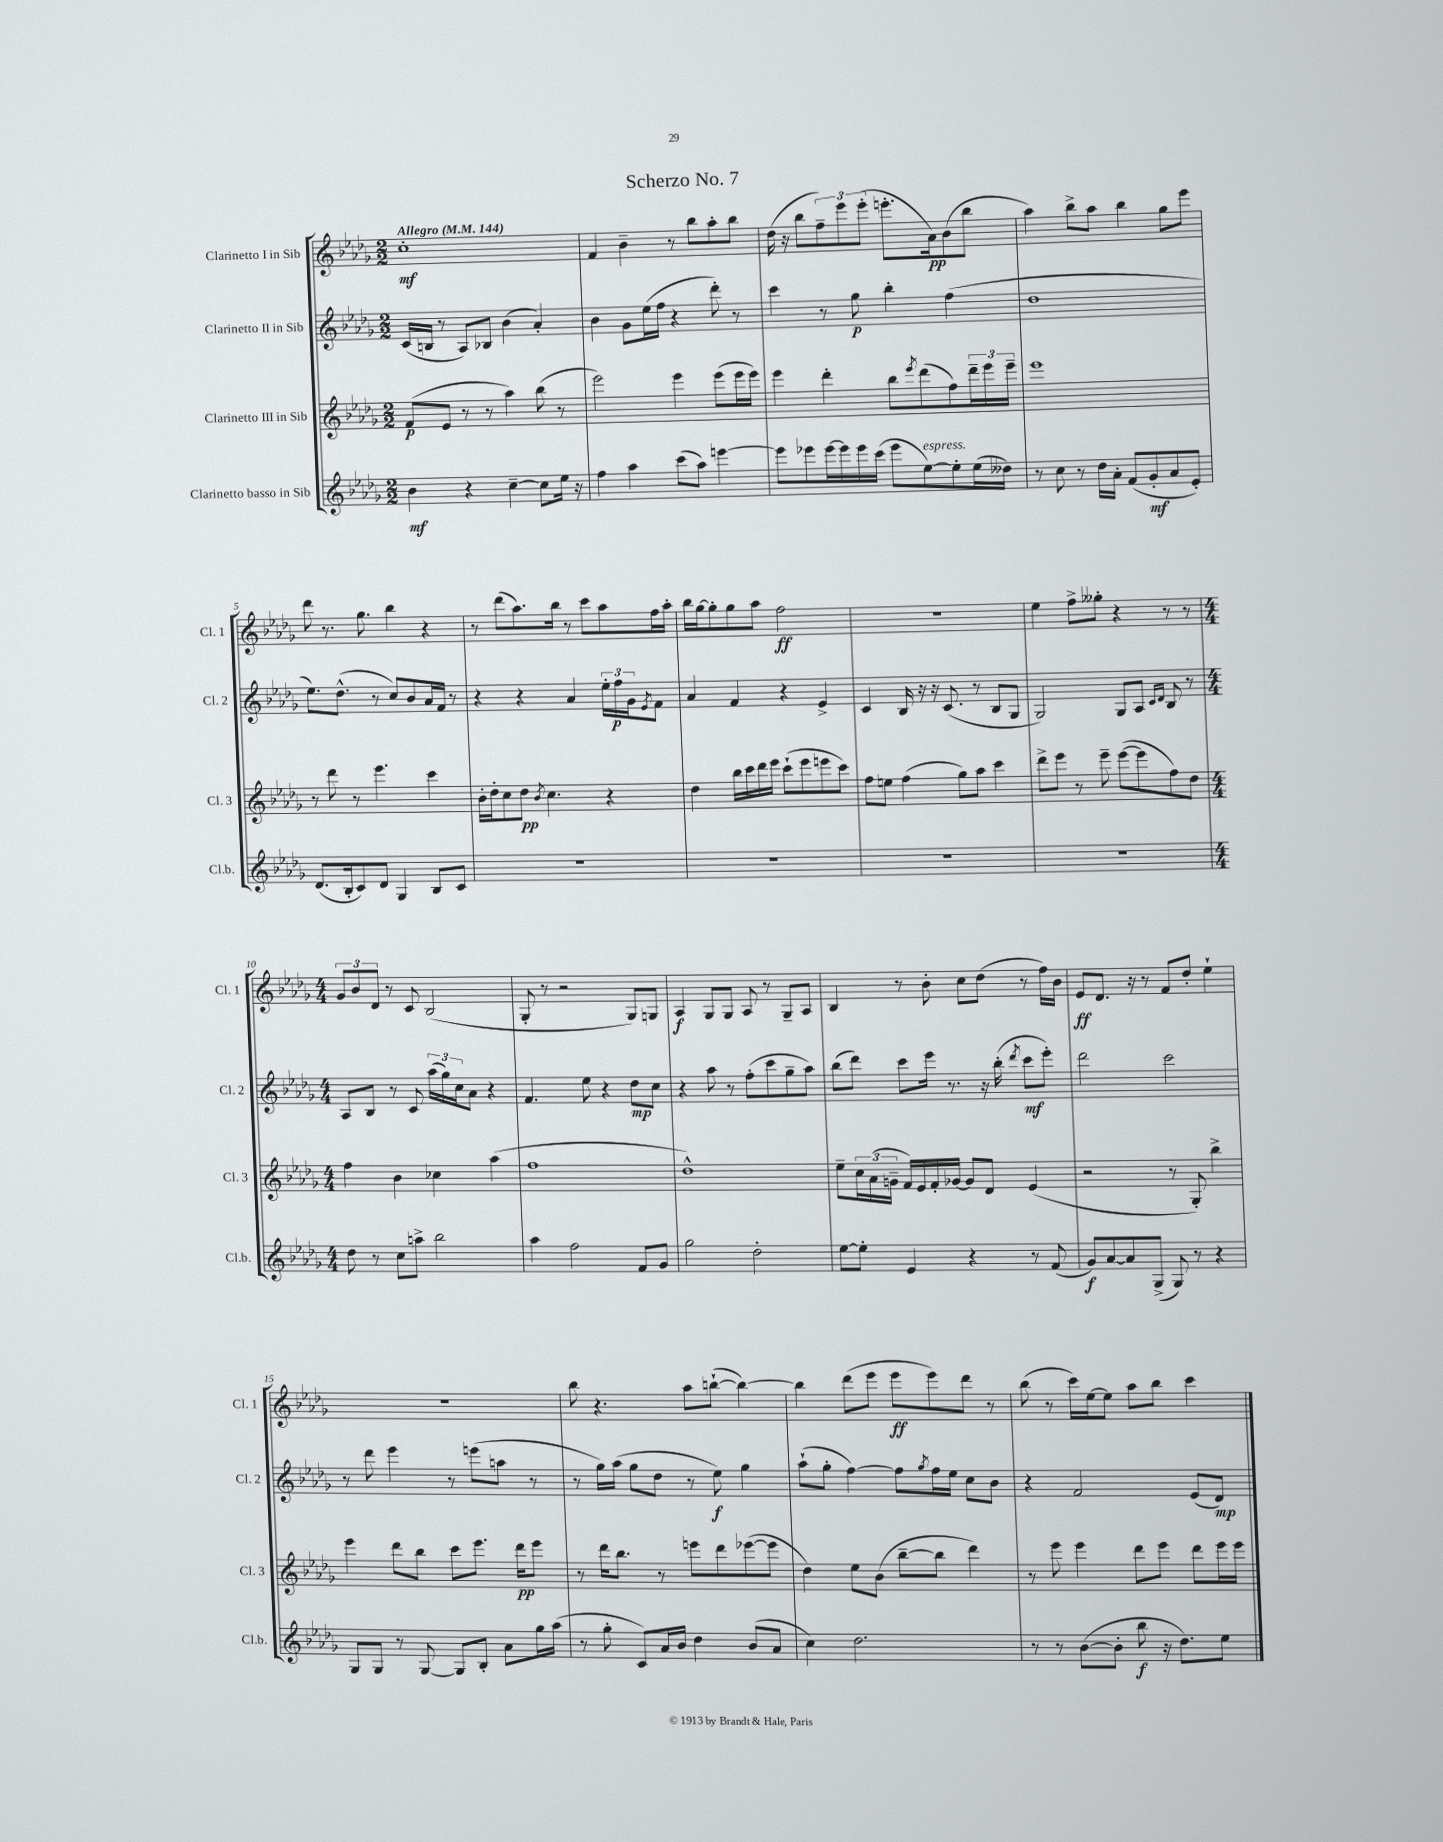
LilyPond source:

\header { title = "Scherzo No. 7" }
<<
\new StaffGroup <<
\new Staff = "s0" \with { instrumentName = "Clarinetto I in Sib" shortInstrumentName = "Cl. 1" } {
    \clef treble \key des \major \numericTimeSignature \time 2/2 \tempo "Allegro" 4 = 144
    c''1-.\mf |
    f'4 bes'4-- r8 bes''8 aes''8-. bes''8 |
    des''16( r16 bes''8 \tuplet 3/2 { f''8--) ees'''8 ees'''8-.( } e'''8.-. aes'16\pp) bes'8( bes''8 |
    aes''4) bes''8-> aes''8 bes''4 ges''8 ees'''8 |
    des'''8 r8. ges''8. bes''4 r4 |
    r8 des'''8( aes''8.) bes''16 r8 c'''8 aes''8 f''16 aes''16-. |
    bes''16 ges''16~ ges''8-. ges''8 aes''8 f''2\ff |
    R1 |
    ees''4 f''8-> geses''8-. r4 r8 r8 |
    \numericTimeSignature \time 4/4 \tuplet 3/2 { ges'8 bes'8 des'8 } r8 c'8 bes2( |
    ges8-. r8 r2 ges8) g8 |
    aes4\f ges8 ges8 aes8 r8 ges8-- aes8 |
    bes4 r8 bes'8-. c''8 des''8( r8 f''16) bes'16 |
    ees'8\ff des'8. r16 r8 f'8 des''8-. ees''4-! |
    R1 |
    bes''8 r4. aes''8 b''8~-!( b''4~) |
    b''4 des'''8( ees'''8 ees'''8\ff ees'''8) des'''8 r8 |
    bes''8( r8 c'''16) ees''16~ ees''8 aes''8 bes''8 c'''4 \bar "|." |
}
\new Staff = "s1" \with { instrumentName = "Clarinetto II in Sib" shortInstrumentName = "Cl. 2" } {
    \clef treble \key des \major \numericTimeSignature \time 2/2
    c'16( b16 r8 aes8) bes8 bes'4( aes'4-.) |
    bes'4 ges'8 ees''16( f''16 r4 des'''8-.) r8 |
    c'''4 r8 ges''8\p bes''4-. f''4( |
    des''1 |
    ees''8.) des''8.-^( r8 c''8) bes'8 aes'16 f'16 r8 |
    r4 r4 aes'4 \tuplet 3/2 { ees''16-. f''16\p ges'16 } \acciaccatura { ees'8 } f'8 |
    aes'4 f'4 r4 ees'4-> |
    c'4 bes16 r16 r16 c'8.( r8 bes8 ges8 |
    ges2) ges8 aes8 \grace { c'16 des'16 } bes8 r8 |
    \numericTimeSignature \time 4/4 aes8 bes8 r8 c'8 \tuplet 3/2 { aes''16( ges''16) c''16 } aes'8 r4 |
    f'4. ees''8 r4 des''8\mp c''8 |
    r4 aes''8 r8 f''8-.( c'''8 ges''8-- aes''8) |
    bes''8( des'''8) c'''8 ees'''16 r8. r16 bes''16-.( \acciaccatura { des'''8 } c'''8\mf ees'''8-.) |
    des'''2 c'''2 |
    r8 des'''8 ees'''4 r8 e'''8( a''8 r8 |
    r8 ges''16) aes''16( ges''8 des''8 r8 ees''8\f) ges''4 |
    aes''8-!( ges''8-. f''4~) f''8 \acciaccatura { ges''8 } f''16 ees''16 c''8 bes'8 |
    r4 f'2 ees'8( des'8\mp) \bar "|." |
}
\new Staff = "s2" \with { instrumentName = "Clarinetto III in Sib" shortInstrumentName = "Cl. 3" } {
    \clef treble \key des \major \numericTimeSignature \time 2/2
    f'8\p( ees'8 r8 r8 aes''4) bes''8( r8 |
    ees'''2) ees'''4 ees'''8( ees'''16 ees'''16) |
    ees'''4 des'''4-. bes''8 \acciaccatura { ees'''8 } des'''8( f''8) \tuplet 3/2 { des'''16-- ees'''16 ees'''16-- } |
    ees'''1 |
    r8 des'''8 r8 ees'''4. c'''4 |
    bes'16-. des''16-. c''8 des''8\pp \acciaccatura { bes'8 } c''4. r4 |
    des''4 bes''16 c'''16 des'''16 ees'''16 c'''8-!( ees'''8 e'''8 c'''8) |
    f''8 e''8 f''4( ges''8) aes''8 c'''4 |
    des'''8-> ees'''8 r8 ees'''8-- ees'''8~( ees'''8 f''8) des''8 |
    \numericTimeSignature \time 4/4 f''4 bes'4 ces''4 aes''4( |
    f''1 |
    des''1-^) |
    ees''8-- \tuplet 3/2 { c''16 aes'16( g'16-- } f'16) ees'16 f'16-. ges'16~ ges'8 des'8 ees'4( |
    r2 r8 ges8-.) bes''4-> |
    ees'''4 des'''8 bes''8 c'''8 ees'''8. des'''16\pp ees'''8 |
    r8 des'''16 bes''8. r8 e'''8 des'''8 ees'''8~( ees'''8 |
    des''4) ees''8 bes'8( bes''8~-- bes''8 des'''4) |
    r8 ees'''8 ees'''4 des'''8 ees'''8 des'''8 ees'''16 ees'''16 \bar "|." |
}
\new Staff = "s3" \with { instrumentName = "Clarinetto basso in Sib" shortInstrumentName = "Cl.b." } {
    \clef treble \key des \major \numericTimeSignature \time 2/2
    bes'4\mf r4 c''4~-- c''8 ees''16 r16 |
    f''4 aes''4 c'''8( aes''8) e'''4~ |
    e'''8 ees'''8 ees'''16~ ees'''16 ees'''16 c'''16( ees'''8 ees''8~^\markup { \italic "espress." }) ees''8-. ees''16( deses''16) |
    r8 c''8 r8 des''16 aes'16-. f'8( ges'8-.\mf aes'8 ees'8-.) |
    des'8.( bes16-. c'8) des'8 ges4 bes8 c'8 |
    R1 |
    R1 |
    R1 |
    R1 |
    \numericTimeSignature \time 4/4 des''8 r8 c''8 a''8-> bes''2 |
    aes''4 f''2 f'8 ges'8 |
    ges''2 des''2-. |
    ees''8~ ees''8-. ees'4 r4 r8 f'8( |
    ges'8\f) aes'8~ aes'8 ges8->( ges8) r8 r4 |
    ges8 ges8 r8 ges8~ ges8 bes8-. aes'8 ges''16 aes''16( |
    r8 ges''8-. c'8) aes'16 bes'16 des''4 bes'8( aes'8 |
    c''4) des''2. |
    r8 r8 bes'8~( bes'8-. bes''8\f r16 des''8.) ees''8 \bar "|." |
}
>>
>>
